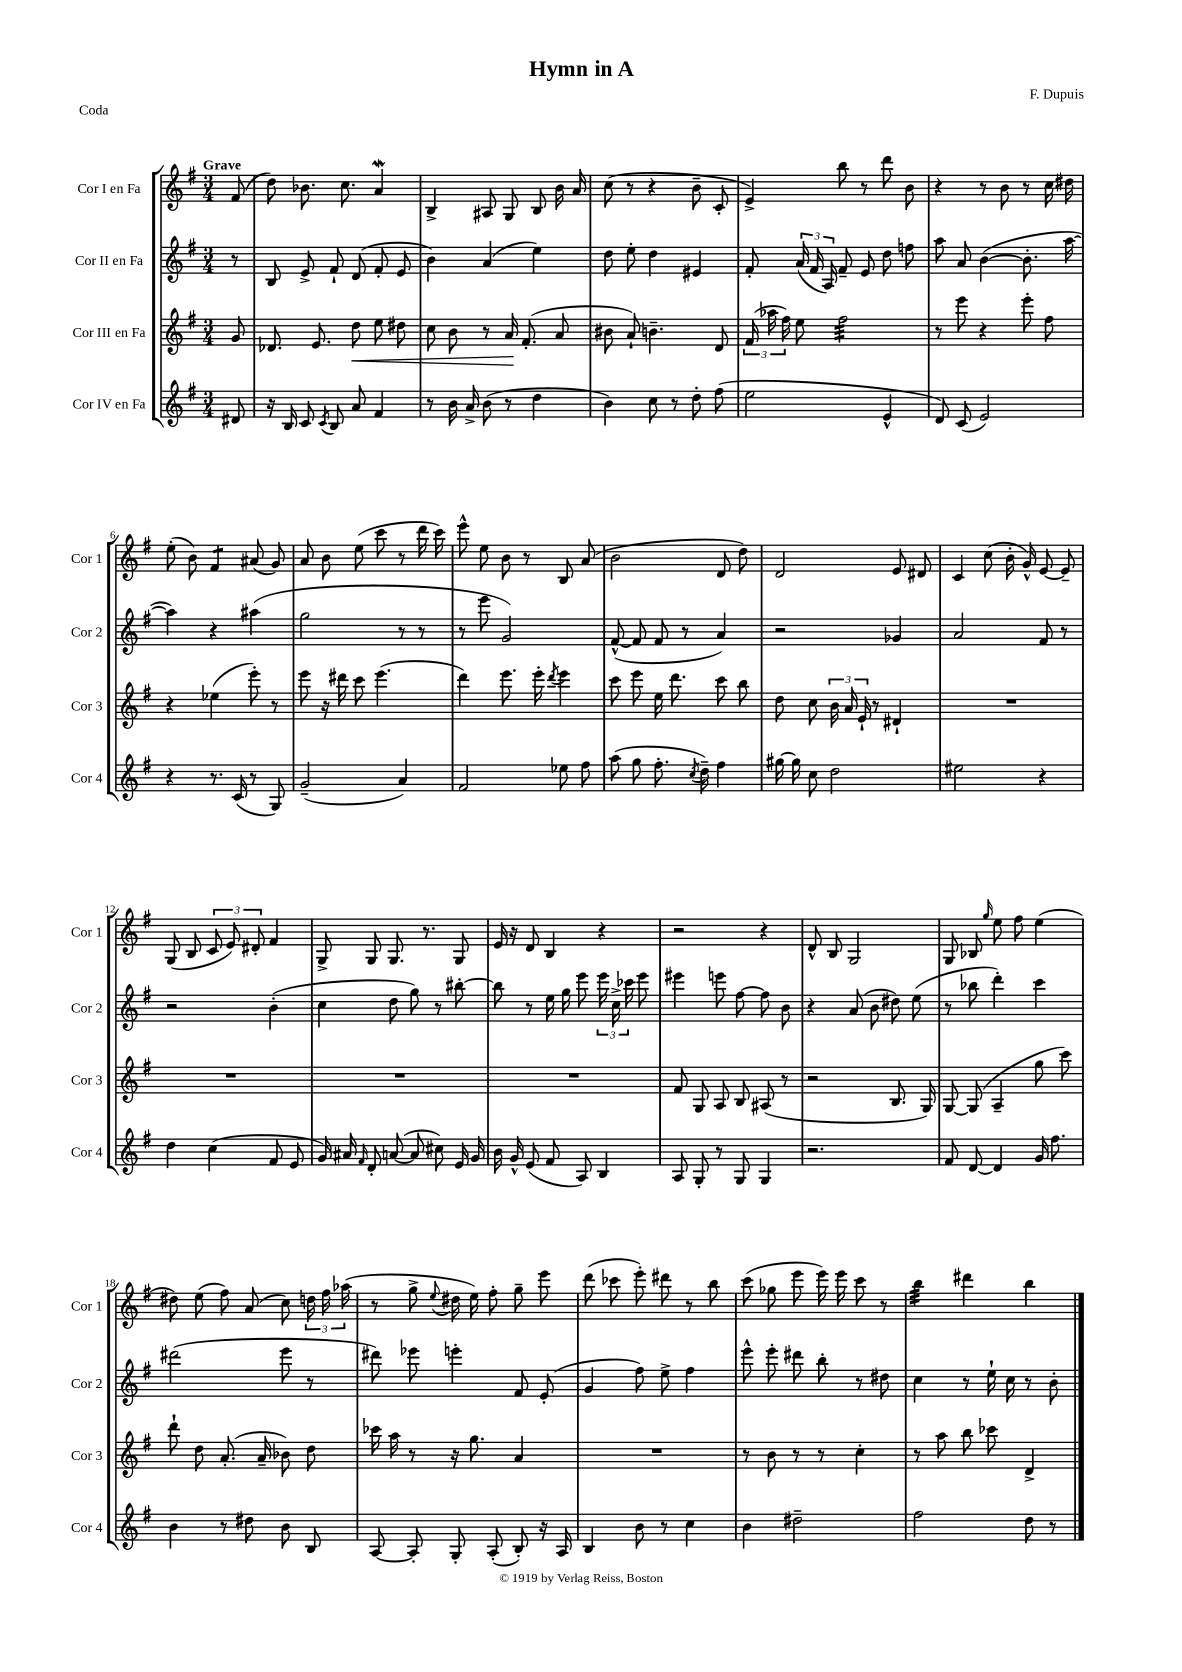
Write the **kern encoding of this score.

**kern	**kern	**dynam	**kern	**kern
*part4	*part3	*part3	*part2	*part1
*staff4	*staff3	*staff3	*staff2	*staff1
*I"Cor IV en Fa	*I"Cor III en Fa	*	*I"Cor II en Fa	*I"Cor I en Fa
*I'Cor 4	*I'Cor 3	*	*I'Cor 2	*I'Cor 1
*clefG2	*clefG2	*	*clefG2	*clefG2
*k[f#]	*k[f#]	*	*k[f#]	*k[f#]
*M3/4	*M3/4	*	*M3/4	*M3/4
=	=	=	=	=
!	!	!	!	!LO:TX:a:B:t=Grave
8d#X/	8g/	.	8r	(8f#/
=1	=1	=1	=1	=1
16r	8.d-X/	.	8B/	8dd\)
16B/	.	.	.	.
8c/	.	.	8e^/	8.b-X\
.	8.e/	.	.	.
8qc/	.	.	.	.
8B/	.	.	8f#`/	.
.	.	.	.	8.cc\
!	!	!LO:HP:b	!	!
8a/	8dd\	<	(8d/	.
4f#/	8ee\	.	8f#'/	4aW/
.	8dd#X\	.	8e/	.
=2	=2	=2	=2	=2
8r	8cc\	.	4b\)	4B^/
16b\	8b\	.	.	.
16a^/	.	.	.	.
(8b\	8r	.	(4a/	8A#X/
8r	16a/	.	.	8G/
.	(8.f#'/	[	.	.
4dd\	.	.	4ee\)	8B/
.	8a/	.	.	16b\
.	.	.	.	16a/
=3	=3	=3	=3	=3
4b\)	8b#X\	.	8dd\	(8cc\
.	8a`/)	.	8ee'\	8r
8cc\	4.bn~\	.	4dd\	4r
8r	.	.	.	.
8dd'\	.	.	4e#X/	8b~\
(8ff#\	8d/	.	.	8c'/
=4	=4	=4	=4	=4
2ee\	(24f#/	.	8f#'/	4e^/)
.	24aa-X\	.	.	.
.	24ff#\)	.	.	.
.	8ee\	.	(24a/	.
.	.	.	24f#/	.
.	.	.	24A/)	.
*	*tremolo	*	*	*
.	32ff#\LLL	.	8f#~/	8bb\
.	32ff#\	.	.	.
.	32ff#\	.	.	.
.	32ff#\	.	.	.
.	32ff#\	.	8e/	8r
.	32ff#\	.	.	.
.	32ff#\	.	.	.
.	32ff#\	.	.	.
4e^^/	32ff#\	.	8dd\	8ddd\
.	32ff#\	.	.	.
.	32ff#\	.	.	.
.	32ff#\	.	.	.
.	32ff#\	.	8ffn\	8b\
.	32ff#\	.	.	.
.	32ff#\	.	.	.
.	32ff#\JJJ	.	.	.
*	*Xtremolo	*	*	*
=5	=5	=5	=5	=5
8d/)	8r	.	8aa\	4r
(8c/	8eee\	.	8a/	.
2e/)	4r	.	([4b\	8r
.	.	.	.	8b\
.	8eee'\	.	8.b'\]	8r
.	8ff#\	.	.	16cc\
.	.	.	[16aa\	16dd#X\
!!LO:LB:g=z
=6	=6	=6	=6	=6
4r	4r	.	4aa\])	(8ee'\
.	.	.	.	8b\)
*	*	*	*	*tremolo
8.r	(4ee-X\	.	4r	8f#/L
.	.	.	.	8f#/J
*	*	*	*	*Xtremolo
(16c/	.	.	.	.
8r	8eee'\)	.	(4aa#X\	(8a#X/
8G/)	8r	.	.	8g/)
=7	=7	=7	=7	=7
(2g~/	8eee\	.	2gg\	8a/
.	16r	.	.	8b\
.	16ddd#X\	.	.	.
.	8ccc\	.	.	(8ee\
.	(4.eee\	.	.	8ccc\
4a/)	.	.	8r	8r
.	.	.	8r	16ddd\
.	.	.	.	16ccc\)
=8	=8	=8	=8	=8
2f#/	4ddd\)	.	8r	8eee^^\
.	.	.	8eee\	8ee\
.	8.eee\	.	2g/)	8b\
.	.	.	.	8r
.	16eee'\	.	.	.
.	8qddd/	.	.	.
8ee-X\	4eee\	.	.	8B/
8ff#\	.	.	.	(8a/
=9	=9	=9	=9	=9
(8aa\	8ccc\	.	([8f#^^/	2b\
8gg\	8eee\	.	8f#/]	.
8.ff#'\	16ee\	.	8f#/	.
.	8.ddd\	.	.	.
.	.	.	8r	.
8qcc/	.	.	.	.
16dd~\)	.	.	.	.
4ff#\	8ccc\	.	4a/)	8d/
.	8bb\	.	.	8dd\)
=10	=10	=10	=10	=10
[16gg#X\	8dd\	.	2r	2d/
16gg#\]	.	.	.	.
8cc\	8cc\	.	.	.
2dd\	24b\	.	.	.
.	24a/	.	.	.
.	24e`/	.	.	.
.	8r	.	.	.
.	4d#X`/	.	4g-X/	8e/
.	.	.	.	8d#X/
=11	=11	=11	=11	=11
2ee#X\	2.r	.	2a/	4c/
.	.	.	.	(8cc\
.	.	.	.	16b'\
.	.	.	.	16g^^/)
4r	.	.	8f#/	[8e/
.	.	.	8r	8e~/]
!!LO:LB:g=z
=12	=12	=12	=12	=12
4dd\	2.r	.	2r	(8G/
.	.	.	.	8B/
(4cc\	.	.	.	12c/
.	.	.	.	12e/)
.	.	.	.	12d#X'/
8f#/	.	.	(4b'\	4f#/
8e/	.	.	.	.
=13	=13	=13	=13	=13
16g/)	2.r	.	4cc\	8G^/
16a#X/	.	.	.	.
16qqf#/	.	.	.	.
8d'/	.	.	.	8G/
([8an/	.	.	8dd\	8.G/
8a/]	.	.	8gg\)	.
.	.	.	.	8.r
8cc#X\)	.	.	8r	.
16e/	.	.	[8bb#X'\	8G/
16g/	.	.	.	.
=14	=14	=14	=14	=14
16b\	2.r	.	8bb#\]	16e/
16g^^/	.	.	.	16r
(8e/	.	.	8r	8d/
8f#/	.	.	16ee\	4B/
.	.	.	16gg\	.
8A/)	.	.	8eee\	.
4B/	.	.	24eee\	4r
.	.	.	24cc^\	.
.	.	.	24ccc-X\	.
.	.	.	8eee\	.
=15	=15	=15	=15	=15
8A/	8f#/	.	4eee#X\	2r
8G'/	8G/	.	.	.
8r	8A/	.	8eeen\	.
8G/	8B/	.	[8ff#\	.
4G/	(8A#X/	.	8ff#\]	4r
.	8r	.	8b\	.
=16	=16	=16	=16	=16
2.r	2r	.	4r	8d^^/
.	.	.	.	8B/
.	.	.	(8a/	2G/
.	.	.	8b\	.
.	8.B/	.	8dd#X\)	.
.	.	.	(8ee\	.
.	16G/)	.	.	.
=17	=17	=17	=17	=17
8f#/	[8G/	.	8r	8G/
[8d/	(8G/]	.	8bb-X\	8B-X/
.	.	.	.	16qqgg/
4d/]	4A~/	.	4ddd'\)	8ee\
.	.	.	.	8ff#\
16g/	8gg\	.	4ccc\	(4ee\
8.ff#\	.	.	.	.
.	8ccc\)	.	.	.
!!LO:LB:g=z
=18	=18	=18	=18	=18
4b\	8ddd`\	.	(2ddd#X\	8dd#X\)
.	8dd\	.	.	(8ee\
8r	(8.a'/	.	.	8ff#\)
8dd#X\	.	.	.	(8a/
.	16a~/	.	.	.
8b\	8b-X\)	.	8eee\	8cc\)
8B/	8dd\	.	8r	24ddn\
.	.	.	.	24ff#\
.	.	.	.	(24aa-X\
=19	=19	=19	=19	=19
[8A/	16ccc-X\	.	8ddd#X\)	8r
.	16aa\	.	.	.
8A'/]	8r	.	8eee-X\	8gg^\
.	.	.	.	8qqee/
8G'/	16r	.	4eeen'\	16dd#X\
.	8.gg\	.	.	16ee\)
(8A'/	.	.	.	8ff#'\
8B'/)	4a/	.	8f#/	8gg~\
16r	.	.	(8e'/	8eee\
16A/	.	.	.	.
=20	=20	=20	=20	=20
4B/	2.r	.	4g/	(8ddd\
.	.	.	.	8ccc-X\
8b\	.	.	8ff#\)	8eee'\)
8r	.	.	8ee^\	8ddd#X\
4cc\	.	.	4ff#\	8r
.	.	.	.	8bb\
=21	=21	=21	=21	=21
4b\	8r	.	8eee^^\	(8ccc\
.	8b\	.	8eee'\	8gg-X\
2dd#X~\	8r	.	8ddd#X\	8eee\
.	8r	.	8bb'\	16eee\)
.	.	.	.	16eee\
.	4cc'\	.	8r	8ccc\
.	.	.	8dd#X\	8r
=22	=22	=22	=22	=22
*	*	*	*	*tremolo
2ff#\	8r	.	4cc\	32bb\LLL
.	.	.	.	32bb\
.	.	.	.	32bb\
.	.	.	.	32bb\
.	8aa\	.	.	32bb\
.	.	.	.	32bb\
.	.	.	.	32bb\
.	.	.	.	32bb\JJJ
*	*	*	*	*Xtremolo
.	8bb\	.	8r	4ddd#X\
.	8ccc-X\	.	16ee`\	.
.	.	.	16cc\	.
8dd\	4d^/	.	8r	4bb\
8r	.	.	8b'\	.
==	==	==	==	==
*-	*-	*-	*-	*-
